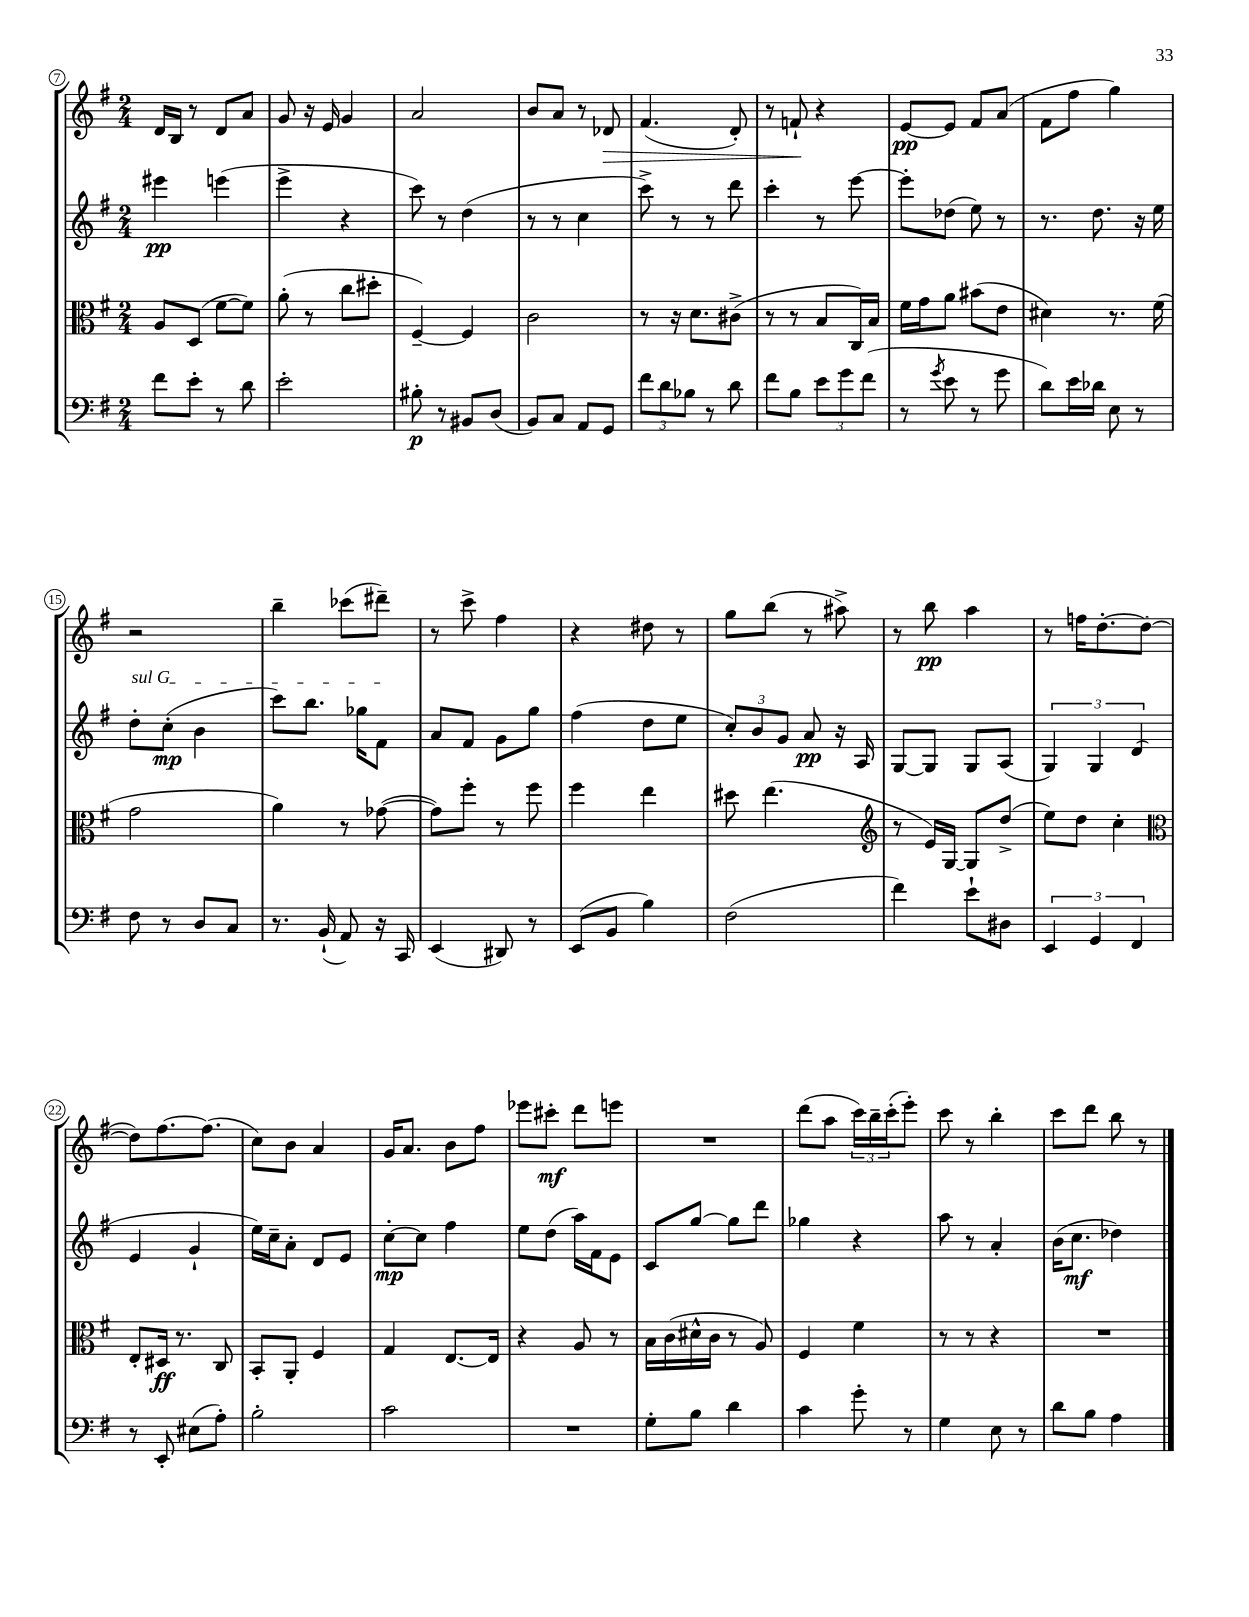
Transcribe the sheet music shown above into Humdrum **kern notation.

**kern	**dynam	**kern	**dynam	**kern	**dynam	**kern	**dynam
*part4	*part4	*part3	*part3	*part2	*part2	*part1	*part1
*staff4	*staff4	*staff3	*staff3	*staff2	*staff2	*staff1	*staff1
*clefF4	*	*clefC3	*	*clefG2	*	*clefG2	*
*k[f#]	*	*k[f#]	*	*k[f#]	*	*k[f#]	*
*M2/4	*	*M2/4	*	*M2/4	*	*M2/4	*
=7	=7	=7	=7	=7	=7	=7	=7
8f#\L	.	8A/L	.	4eee#X\	pp	16d/LL	.
.	.	.	.	.	.	16B/JJ	.
8e'\J	.	(8D/J	.	.	.	8r	.
8r	.	[8f#\L	.	(4eeen\	.	8d/L	.
8d\	.	8f#\J])	.	.	.	8a/J	.
=8	=8	=8	=8	=8	=8	=8	=8
2e'\	.	(8a'\	.	4eee^\	.	8g/	.
.	.	8r	.	.	.	16r	.
.	.	.	.	.	.	16e/	.
.	.	8cc\L	.	4r	.	4g/	.
.	.	8dd#X'\J	.	.	.	.	.
=9	=9	=9	=9	=9	=9	=9	=9
8B#X'\	p	[4F#~/)	.	8ccc\)	.	2a/	.
8r	.	.	.	8r	.	.	.
8BB#X/L	.	4F#/]	.	(4dd\	.	.	.
(8D/J	.	.	.	.	.	.	.
=10	=10	=10	=10	=10	=10	=10	=10
8BB/L)	.	2c\	.	8r	.	8b/L	.
8C/J	.	.	.	8r	.	8a/J	.
8AA/L	.	.	.	4cc\	.	8r	.
!	!	!	!	!	!	!	!LO:HP:b
8GG/J	.	.	.	.	.	8d-X/	>
=11	=11	=11	=11	=11	=11	=11	=11
12f#\L	.	8r	.	8ccc^\)	.	(4.f#/	.
12d\	.	.	.	.	.	.	.
.	.	16r	.	8r	.	.	.
12B-X\J	.	.	.	.	.	.	.
.	.	8.d\L	.	.	.	.	.
8r	.	.	.	8r	.	.	.
8d\	.	(8c#X^\J	.	8ddd\	.	8d'/)	.
=12	=12	=12	=12	=12	=12	=12	=12
8f#\L	.	8r	.	4ccc'\	.	8r	.
8B\J	.	8r	.	.	.	8fn`/	.
12e\L	.	8B/L	.	8r	.	4r	]
12g\	.	.	.	.	.	.	.
.	.	16C/L)	.	[8eee\	.	.	.
(12f#\J	.	.	.	.	.	.	.
.	.	16B/JJ	.	.	.	.	.
=13	=13	=13	=13	=13	=13	=13	=13
8r	.	16f#\LL	.	8eee'\L]	.	[8e/L	pp
.	.	16g\J	.	.	.	.	.
8qg/	.	.	.	.	.	.	.
8e\	.	8a\J	.	(8dd-X\J	.	8e/J]	.
8r	.	(8b#X\L	.	8ee\)	.	8f#/L	.
8g\	.	8e\J	.	8r	.	(8a/J	.
=14	=14	=14	=14	=14	=14	=14	=14
8d\L)	.	4d#X\)	.	8.r	.	8f#\L	.
16e\L	.	.	.	.	.	8ff#\J	.
16d-X\JJ	.	.	.	8.dd\	.	.	.
8E\	.	8.r	.	.	.	4gg\)	.
8r	.	.	.	16r	.	.	.
.	.	(16f#\	.	16ee\	.	.	.
!!LO:LB:g=z
=15	=15	=15	=15	=15	=15	=15	=15
!	!	!	!	!LO:TX:a:i:t=sul G	!	!	!
8F#\	.	2g\	.	8dd'\L	.	2r	.
8r	.	.	.	(8cc'\J	mp	.	.
8D/L	.	.	.	4b\	.	.	.
8C/J	.	.	.	.	.	.	.
=16	=16	=16	=16	=16	=16	=16	=16
8.r	.	4a\)	.	8ccc\L)	.	4bb~\	.
.	.	.	.	8.bb\J	.	.	.
(16BB`/	.	.	.	.	.	.	.
8AA/)	.	8r	.	.	.	(8ccc-X\L	.
.	.	.	.	16gg-X\KL	.	.	.
16r	.	([8g-X\	.	8f#\J	.	8ddd#X~\J)	.
16CC/	.	.	.	.	.	.	.
=17	=17	=17	=17	=17	=17	=17	=17
(4EE/	.	8g-\L])	.	8a/L	.	8r	.
.	.	8ff#'\J	.	8f#/J	.	8ccc^\	.
8DD#X/)	.	8r	.	8g\L	.	4ff#\	.
8r	.	8ff#\	.	8gg\J	.	.	.
=18	=18	=18	=18	=18	=18	=18	=18
(8EE/L	.	4ff#\	.	(4ff#\	.	4r	.
8BB/J	.	.	.	.	.	.	.
4B\)	.	4ee\	.	8dd\L	.	8dd#X\	.
.	.	.	.	8ee\J	.	8r	.
=19	=19	=19	=19	=19	=19	=19	=19
(2F#\	.	8dd#X\	.	12cc'/L)	.	8gg\L	.
.	.	.	.	12b/	.	.	.
.	.	(4.ee\	.	.	.	(8bb\J	.
.	.	.	.	12g/J	.	.	.
.	.	.	.	8a/	pp	8r	.
.	.	.	.	16r	.	8aa#X^\)	.
.	.	.	.	16A/	.	.	.
=20	=20	=20	=20	=20	=20	=20	=20
*	*	*clefG2	*	*	*	*	*
4f#\)	.	8r	.	[8G/L	.	8r	.
.	.	16e/LL)	.	8G/J]	.	8bb\	pp
.	.	[16G/JJ	.	.	.	.	.
8e`\L	.	8G/L]	.	8G/L	.	4aa\	.
8D#X\J	.	(8dd^/J	.	(8A/J	.	.	.
=21	=21	=21	=21	=21	=21	=21	=21
6EE/	.	8ee\L)	.	6G/)	.	8r	.
.	.	8dd\J	.	.	.	16ffn\KL	.
6GG/	.	.	.	6G/	.	.	.
.	.	.	.	.	.	[8.dd'\	.
.	.	4cc'\	.	.	.	.	.
6FF#/	.	.	.	(6d/	.	.	.
.	.	.	.	.	.	(8dd\J_	.
!!LO:LB:g=z
=22	=22	=22	=22	=22	=22	=22	=22
*	*	*clefC3	*	*	*	*	*
8r	.	8E'/L	.	4e/	.	8dd\L])	.
8EE'/	.	16D#X/Jk	ff	.	.	[8.ff#\	.
.	.	8.r	.	.	.	.	.
(8E#X\L	.	.	.	4g`/	.	.	.
.	.	.	.	.	.	(8.ff#\J]	.
8A'\J)	.	8C/	.	.	.	.	.
=23	=23	=23	=23	=23	=23	=23	=23
2B'\	.	8BB'/L	.	16ee\LL)	.	8cc\L)	.
.	.	.	.	16cc~\J	.	.	.
.	.	8AA'/J	.	8a'\J	.	8b\J	.
.	.	4F#/	.	8d/L	.	4a/	.
.	.	.	.	8e/J	.	.	.
=24	=24	=24	=24	=24	=24	=24	=24
2c\	.	4G/	.	[8cc'\L	mp	16g/KL	.
.	.	.	.	.	.	8.a/J	.
.	.	.	.	8cc\J]	.	.	.
.	.	[8.E/L	.	4ff#\	.	8b\L	.
.	.	.	.	.	.	8ff#\J	.
.	.	16E/Jk]	.	.	.	.	.
=25	=25	=25	=25	=25	=25	=25	=25
2r	.	4r	.	8ee\L	.	8eee-X\L	.
.	.	.	.	(8dd\J	.	8ccc#X'\J	mf
.	.	8A/	.	16aa\LL)	.	8ddd\L	.
.	.	.	.	16f#\J	.	.	.
.	.	8r	.	8e\J	.	8eeen\J	.
=26	=26	=26	=26	=26	=26	=26	=26
8G'\L	.	16B\LL	.	8c/L	.	2r	.
.	.	(16c\	.	.	.	.	.
8B\J	.	16d#X^^\	.	[8gg/J	.	.	.
.	.	16c\JJ	.	.	.	.	.
4d\	.	8r	.	8gg\L]	.	.	.
.	.	8A/)	.	8ddd\J	.	.	.
=27	=27	=27	=27	=27	=27	=27	=27
4c\	.	4F#/	.	4gg-X\	.	(8ddd\L	.
.	.	.	.	.	.	8aa\J	.
8g'\	.	4f#\	.	4r	.	24ccc\LL)	.
.	.	.	.	.	.	24bb~\	.
.	.	.	.	.	.	(24ccc'\J	.
8r	.	.	.	.	.	8eee'\J)	.
=28	=28	=28	=28	=28	=28	=28	=28
4G\	.	8r	.	8aa\	.	8ccc\	.
.	.	8r	.	8r	.	8r	.
8E\	.	4r	.	4a'/	.	4bb'\	.
8r	.	.	.	.	.	.	.
=29	=29	=29	=29	=29	=29	=29	=29
8d\L	.	2r	.	(16b\KL	.	8ccc\L	.
.	.	.	.	8.cc\J	mf	.	.
8B\J	.	.	.	.	.	8ddd\J	.
4A\	.	.	.	4dd-X\)	.	8bb\	.
.	.	.	.	.	.	8r	.
==	==	==	==	==	==	==	==
*-	*-	*-	*-	*-	*-	*-	*-
